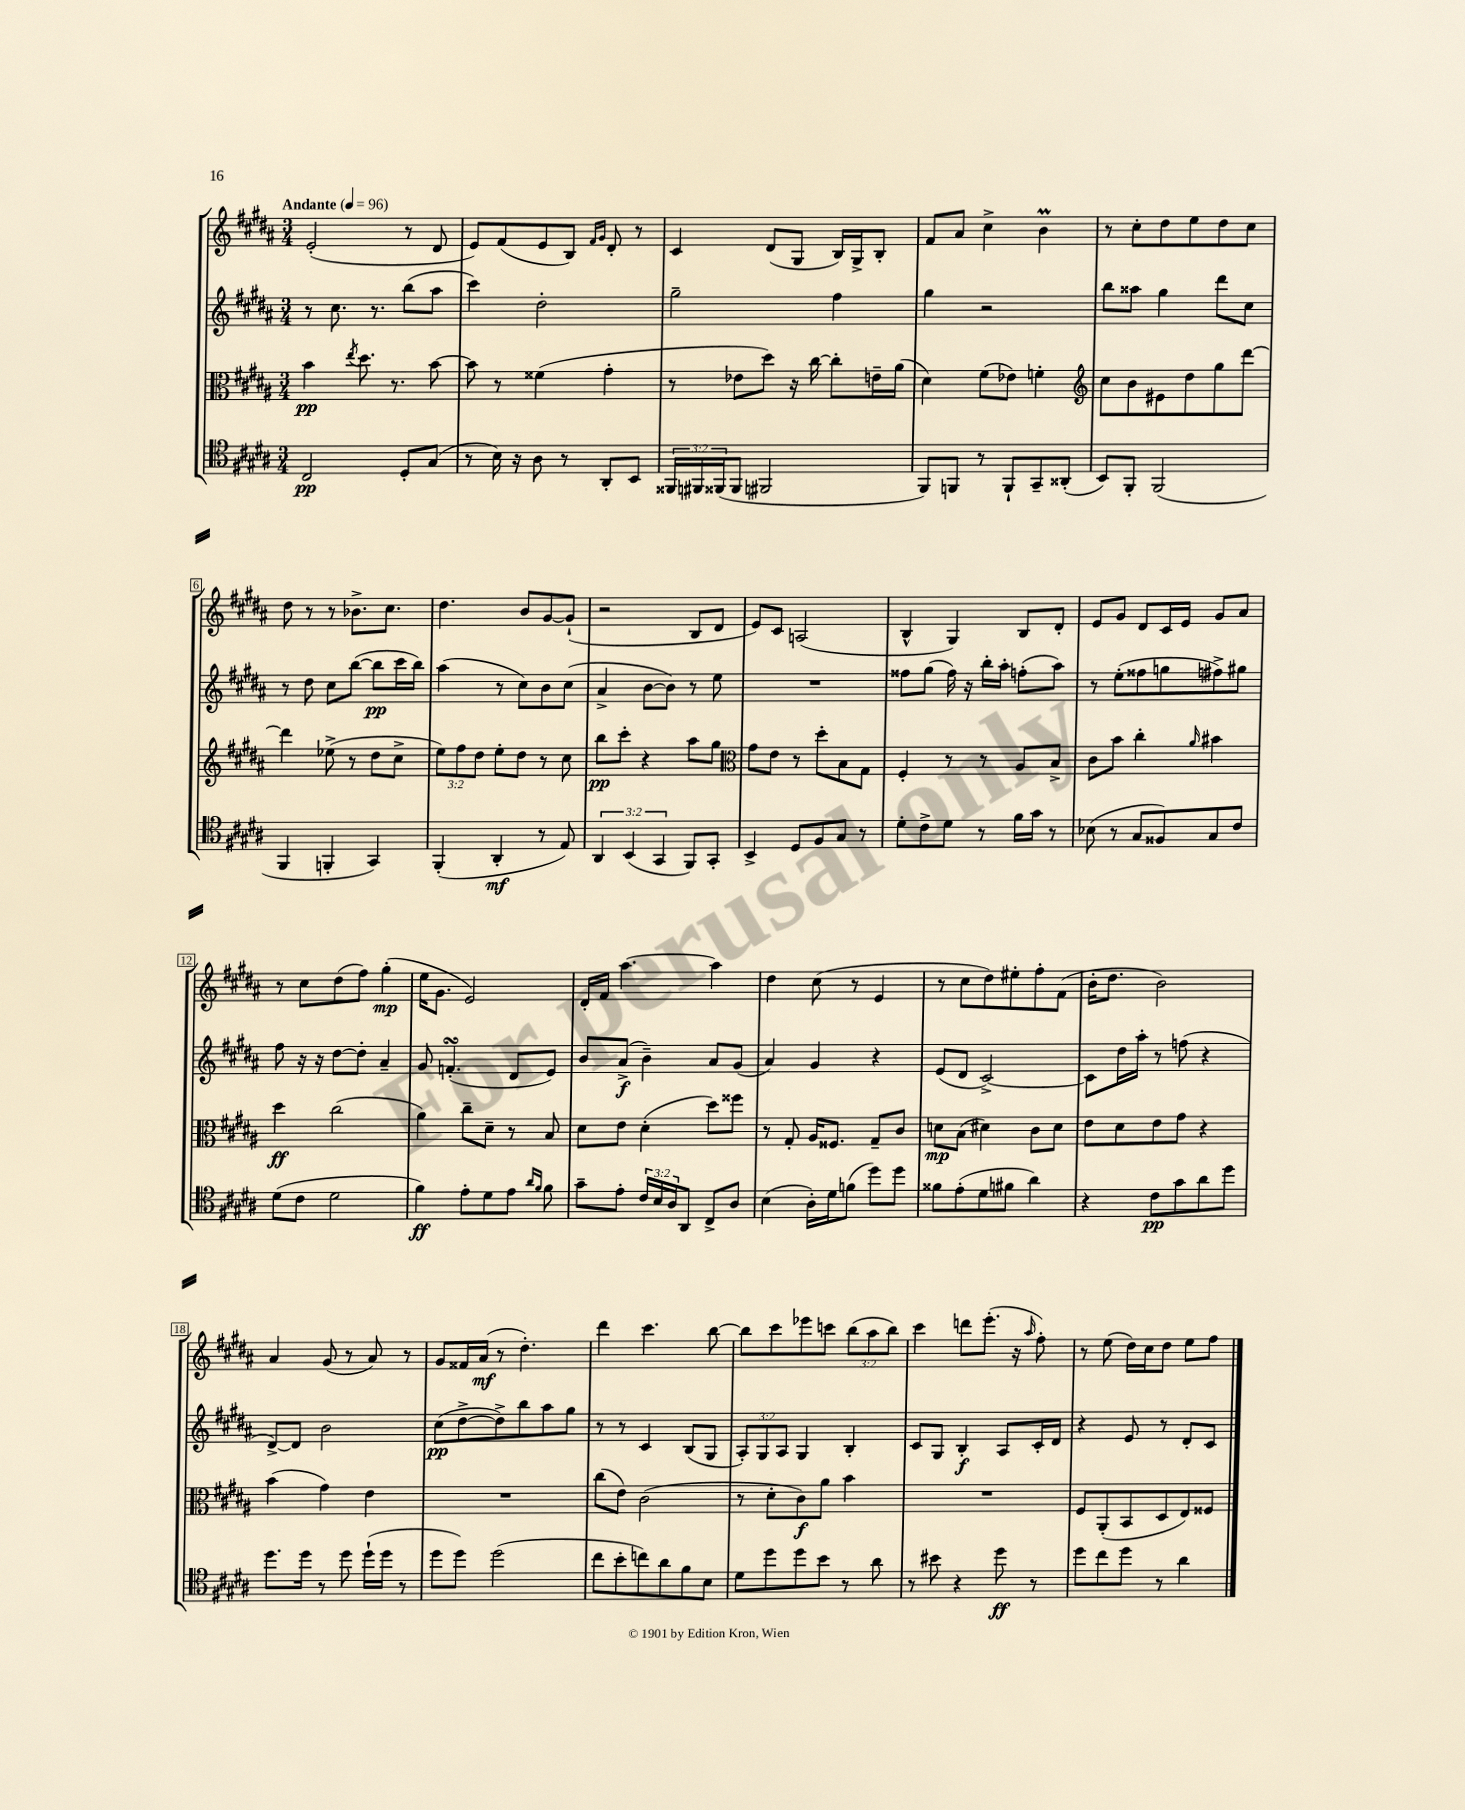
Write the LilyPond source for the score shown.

<<
\new StaffGroup <<
\new Staff = "s0" {
    \clef treble \key b \major \numericTimeSignature \time 3/4 \override Staff.TupletNumber.text = #tuplet-number::calc-fraction-text \tempo "Andante" 4 = 96
    e'2-.( r8 dis'8 |
    e'8) fis'8( e'8 b8) \grace { fis'16 gis'16 } dis'8-. r8 |
    cis'4 dis'8( gis8 b16) gis16-> b8-. |
    fis'8 ais'8 cis''4-> b'4\prall |
    r8 cis''8-. dis''8 e''8 dis''8 cis''8 |
    dis''8 r8 r8 bes'8.-> cis''8. |
    dis''4. b'8 gis'8~ gis'8-!( |
    r2 b8 dis'8 |
    e'8) cis'8 a2( |
    b4-^ gis4) b8 dis'8-. |
    e'8 gis'8 dis'8 cis'16 e'16 gis'8 ais'8 |
    r8 cis''8 dis''8( fis''8) gis''4-.\mp( |
    e''16 gis'8. e'2) |
    dis'16-. fis'16 ais''4.~ ais''4 |
    dis''4 cis''8( r8 e'4 |
    r8 cis''8 dis''8) eis''8-. fis''8-. fis'8( |
    b'16-. dis''8. b'2) |
    ais'4 gis'8( r8 ais'8) r8 |
    gis'8 fisis'16 ais'16\mf( r8 dis''4.-.) |
    dis'''4 cis'''4. b''8~ |
    b''8 cis'''8 ees'''8 c'''8 \tuplet 3/2 { b''8( ais''8 b''8) } |
    cis'''4 d'''8 e'''8.-.( r16 \grace { ais''16 } fis''8-.) |
    r8 e''8( dis''16) cis''16 dis''8 e''8 fis''8 \bar "|." |
}
\new Staff = "s1" {
    \clef treble \key b \major \numericTimeSignature \time 3/4 \override Staff.TupletNumber.text = #tuplet-number::calc-fraction-text
    r8 cis''8. r8. b''8( ais''8 |
    cis'''4) dis''2-. |
    gis''2-- fis''4 |
    gis''4 r2 |
    b''8 aisis''8 gis''4 dis'''8 cis''8 |
    r8 dis''8 cis''8 b''8~( b''8\pp cis'''16 b''16) |
    ais''4( r8 cis''8) b'8 cis''8( |
    ais'4-> b'8~ b'8) r8 e''8 |
    R2. |
    fisis''8 gis''8( fisis''16) r16 b''16-. ais''16-. f''8-.( ais''8) |
    r8 e''8-.( fisis''8 g''8 fis''8->) gis''8 |
    fis''8 r16 r16 dis''8~ dis''8-. ais'4-- |
    gis'8 f'4.-.\turn( dis'8 e'8) |
    b'8 ais'8->\f( b'4--) ais'8 gis'8( |
    ais'4) gis'4 r4 |
    e'8( dis'8 cis'2~->) |
    cis'8 dis''16 ais''16-. r8 f''8( r4 |
    dis'8~->) dis'8 b'2 |
    cis''8\pp( dis''8~-> dis''8->) b''8 ais''8 gis''8 |
    r8 r8 cis'4 b8( gis8 |
    \tuplet 3/2 { ais8-.) gis8 ais8 } gis4 b4-. |
    cis'8 gis8 b4-.\f ais8 cis'16-. dis'16 |
    r4 e'8 r8 dis'8-. cis'8 \bar "|." |
}
\new Staff = "s2" {
    \clef alto \key b \major \numericTimeSignature \time 3/4 \override Staff.TupletNumber.text = #tuplet-number::calc-fraction-text
    b'4\pp \acciaccatura { e''8 } dis''8. r8. b'8~ |
    b'8 r8 fisis'4( gis'4-. |
    r8 ees'8 dis''8) r16 cis''16~ cis''8-. e'16-- ais'16( |
    dis'4) fis'8( ees'8) f'4-. |
    \clef treble cis''8 b'8 eis'8 dis''8 gis''8 dis'''8~ |
    dis'''4 ees''8->( r8 dis''8 cis''8-> |
    \tuplet 3/2 { e''8) fis''8 dis''8 } e''8-. dis''8 r8 cis''8 |
    b''8\pp cis'''8-. r4 ais''8 gis''8 |
    \clef alto gis'8 e'8 r8 dis''8-. b8 gis8 |
    fis4-. r8 r8 ais8 b8-> |
    cis'8 b'8 cis''4-. \grace { ais'16 } bis'4 |
    dis''4\ff cis''2( |
    ais'4) cis''8-- dis'8-- r8 b8 |
    dis'8 e'8 dis'4-.( dis''8) fisis''8 |
    r8 gis8-. ais16 fisis8. gis8-- cis'8 |
    d'8\mp b8( dis'4) cis'8 dis'8 |
    e'8 dis'8 e'8 gis'8 r4 |
    b'4( gis'4) e'4 |
    R2. |
    cis''8( e'8) cis'2( |
    r8 dis'8-. cis'8\f) ais'8 b'4 |
    R2. |
    fis8 ais,8-.( b,8 dis8 e8) fisis8 \bar "|." |
}
\new Staff = "s3" {
    \clef tenor \key b \major \numericTimeSignature \time 3/4 \override Staff.TupletNumber.text = #tuplet-number::calc-fraction-text
    cis2\pp dis8-. gis8( |
    r8 b16) r16 ais8 r8 ais,8-. b,8 |
    \tuplet 3/2 { fisis,16 fis,16 fisis,16( } fisis,8 fis,2 |
    fis,8) f,8 r8 f,8-! gis,8-- aisis,8-.( |
    b,8) fis,8-. fis,2( |
    fis,4 f,4-. gis,4) |
    fis,4-.( ais,4-.\mf r8 e8) |
    \tuplet 3/2 { ais,4 b,4( gis,4 } fis,8) gis,8-. |
    b,4-> dis8 fis8 gis8 r8 |
    dis'8-. cis'8-> dis'8 r8 fis'16 gis'16 r8 |
    bes8( r8 gis8 fisis8) gis8 cis'8 |
    dis'8( cis'8 dis'2 |
    fis'4\ff) e'8-. dis'8 e'8 \grace { ais'16 fis'16 } fis'8 |
    gis'8-- e'8-. \tuplet 3/2 { cis'16 b16 ais16 } ais,8 cis8-> ais8 |
    b4( ais16-.) dis'16 f'8( dis''8) dis''8 |
    fisis'8 e'8-.( dis'8 fis'8 ais'4) |
    r4 cis'8\pp gis'8 ais'8 dis''8 |
    dis''8. dis''16 r8 dis''8 dis''16-!( dis''16 r8 |
    dis''8 dis''8) dis''2( |
    cis''8 b'8-. c''8) ais'8 fis'8 b8 |
    dis'8 dis''8 dis''8 b'8 r8 ais'8 |
    r8 bis'8 r4 dis''8\ff r8 |
    dis''8 cis''8 dis''8 r8 ais'4 \bar "|." |
}
>>
>>
\layout { \context { \Score \override BarNumber.stencil = #(make-stencil-boxer 0.1 0.3 ly:text-interface::print) } }
